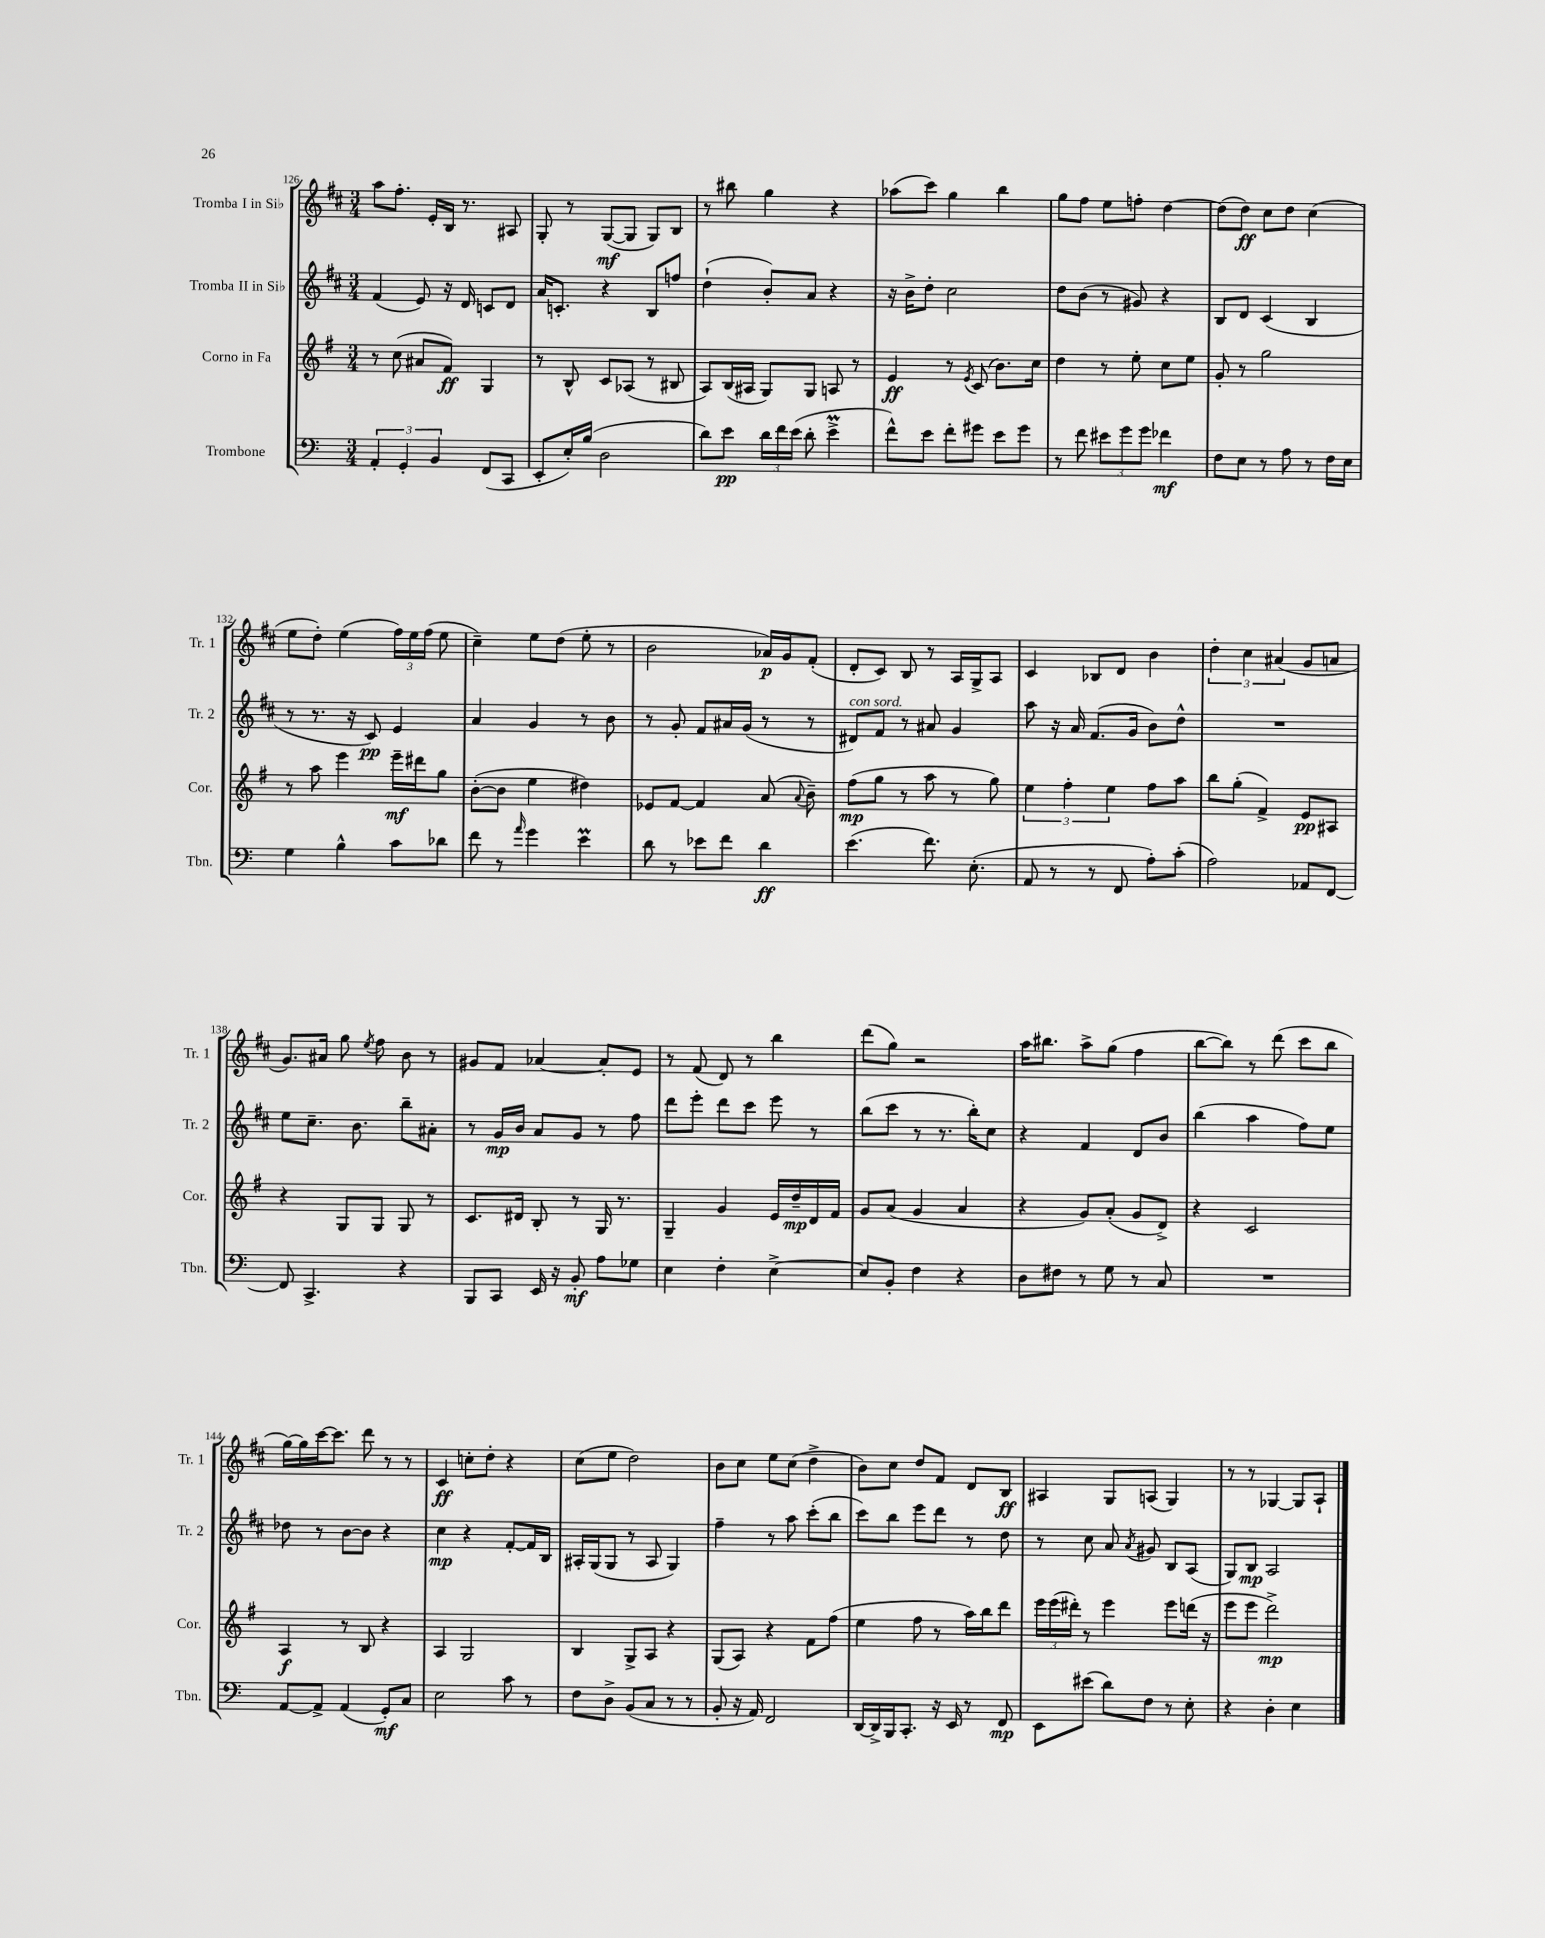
<<
\new StaffGroup <<
\new Staff = "s0" \with { instrumentName = "Tromba I in Sib" shortInstrumentName = "Tr. 1" } {
    \clef treble \key d \major \numericTimeSignature \time 3/4
    \autoBeamOff a''8[ fis''8.]-. e'16[-. b16] r8. ais8 |
    g8-. r8 g8[~\mf( g8] g8[) b8] |
    r8 bis''8 g''4 r4 |
    aes''8[( cis'''8]) g''4 b''4 |
    g''8[ fis''8] e''8[ f''8]-. d''4~ |
    d''8[( d''8]\ff) cis''8[ d''8] cis''4( |
    e''8[ d''8]-.) e''4( \tuplet 3/2 { fis''16[) e''16 fis''16]( } e''8 |
    cis''4--) e''8[ d''8]( e''8-. r8 |
    b'2 aes'16[\p) g'16 fis'8]-.( |
    d'8[-. cis'8]) b8 r8 a16[ g16-> a8] |
    cis'4 bes8[ d'8] b'4 |
    \tuplet 3/2 { d''4-. cis''4 ais'4( } g'8[ a'8] |
    g'8.[) ais'16] g''8 \acciaccatura { e''8 } fis''8 b'8 r8 |
    gis'8[ fis'8] aes'4~ aes'8[-. e'8] |
    r8 fis'8( d'8) r8 b''4 |
    d'''8[( g''8]) r2 |
    a''16[ bis''8.] a''8[-> g''8]( fis''4 |
    b''8[~ b''8]) r8 d'''8( cis'''8[ b''8] |
    g''16[~) g''16 cis'''16~ cis'''8.] d'''8 r8 r8 |
    cis'4\ff c''8[-. d''8]-. r4 |
    cis''8[( e''8] d''2) |
    b'8[ cis''8] e''8[ cis''8]( d''4-> |
    b'8[) cis''8] d''8[ fis'8] d'8[ b8]\ff |
    ais4 g8[ a8]( g4) |
    r8 r8 ges4~ ges8[ a8]-! \bar "|." |
}
\new Staff = "s1" \with { instrumentName = "Tromba II in Sib" shortInstrumentName = "Tr. 2" } {
    \clef treble \key d \major \numericTimeSignature \time 3/4
    \autoBeamOff fis'4( e'8) r16 d'16 c'8[ d'8] |
    a'16[ c'8.]-. r4 b8[ f''8] |
    d''4-!( b'8[-.) a'8] r4 |
    r16 b'16[-> d''8]-. cis''2 |
    d''8[ b'8]( r8 gis'8) r4 |
    b8[ d'8] cis'4( b4 |
    r8 r8. r16 cis'8\pp) e'4 |
    a'4 g'4 r8 b'8 |
    r8 g'8-. fis'8[ ais'16 g'16]( r8 r8 |
    dis'8[^\markup { \italic "con sord." }) fis'8] r8 ais'8 g'4 |
    a''8 r16 a'16 fis'8.[( g'16] b'8[) d''8]-^ |
    R2. |
    e''8[ cis''8.]-- b'8. b''8[-- ais'8]-. |
    r8 g'16[\mp b'16] a'8[ g'8] r8 fis''8 |
    d'''8[ e'''8]-. d'''8[ cis'''8] e'''8 r8 |
    b''8[( cis'''8] r8 r8. b''16[-.) cis''8] |
    r4 fis'4 d'8[ b'8] |
    b''4( a''4 fis''8[) e''8] |
    des''8 r8 b'8[~ b'8] r4 |
    cis''4\mp r4 fis'8[~-. fis'16 b16] |
    ais16[-. g16( g8] r8 ais8 g4) |
    fis''4-- r8 a''8 cis'''8[-.( b''8] |
    cis'''8[) b''8] e'''8[ d'''8] r8 d''8 |
    r8 cis''8 a'8 \acciaccatura { a'8 } gis'8 b8[ a8]( |
    g8[) b8]\mp a2 \bar "|." |
}
\new Staff = "s2" \with { instrumentName = "Corno in Fa" shortInstrumentName = "Cor." } {
    \clef treble \key g \major \numericTimeSignature \time 3/4
    \autoBeamOff r8 c''8( ais'8[ fis'8]\ff) g4 |
    r8 b8-^ c'8[ aes8]( r8 bis8 |
    a8[) b16( ais16] g8[) g8] a8 r8 |
    e'4\ff r8 \acciaccatura { e'8 } c'8( b'8.[) c''16] |
    d''4 r8 e''8-. c''8[ e''8] |
    g'8-. r8 g''2 |
    r8 a''8 e'''4 e'''16[--\mf dis'''16 g''8] |
    b'8[~-.( b'8] e''4 dis''4) |
    ees'8[ fis'8]~ fis'4 a'8( \appoggiatura { a'8 } b'8--) |
    fis''8[\mp( g''8] r8 a''8 r8 g''8) |
    \tuplet 3/2 { e''4 fis''4-. e''4 } fis''8[ a''8] |
    b''8[ g''8]-.( fis'4->) e'8[\pp ais8] |
    r4 g8[ g8] g8 r8 |
    c'8.[ dis'16] b8-. r8 g16 r8. |
    g4-- g'4 e'16[ d''16--\mp d'16 fis'16] |
    g'8[ a'8]( g'4 a'4 |
    r4 g'8[) a'8]-.( g'8[ d'8]->) |
    r4 c'2 |
    a4\f r8 b8 r4 |
    a4 g2 |
    b4 g8[-> a8] r4 |
    g8[( a8]) r4 fis'8[ fis''8]( |
    e''4 fis''8 r8 a''16[) b''16 d'''8] |
    \tuplet 3/2 { e'''16[ e'''16( dis'''16]-.) } r8 e'''4 e'''8[ d'''16]( r16 |
    e'''8[ e'''8] d'''2->\mp) \bar "|." |
}
\new Staff = "s3" \with { instrumentName = "Trombone" shortInstrumentName = "Tbn." } {
    \clef bass \key c \major \numericTimeSignature \time 3/4
    \autoBeamOff \tuplet 3/2 { a,4-. g,4-. b,4 } f,8[( c,8] |
    e,8[-. e16-.) b16]( d2 |
    d'8[) e'8]\pp \tuplet 3/2 { d'16[ f'16 e'16]( } d'8-. e'4->\prall |
    f'8[-^) e'8] f'8[-. gis'8] e'8[ gis'8] |
    r8 f'8 \tuplet 3/2 { eis'8[ g'8 g'8] } fes'4\mf |
    f8[ e8] r8 a8 r8 f16[ e16] |
    g4 b4-^ c'8[ des'8] |
    f'8 r8 \grace { a'16 } g'4 e'4\prall |
    d'8 r8 ees'8[ f'8] d'4\ff |
    e'4.( f'8.) e8.-.( |
    a,8 r8 r8 f,8 a8[-.) c'8]-.( |
    a2) aes,8[ f,8]~ |
    f,8 c,4.-> r4 |
    b,,8[ c,8] e,16 r16 b,8-.\mf a8[ ges8] |
    e4 f4-. e4~-> |
    e8[ b,8]-. f4 r4 |
    d8[ fis8] r8 g8 r8 c8 |
    R2. |
    a,8[~ a,8]-> a,4( g,8[-.\mf) c8] |
    e2 c'8 r8 |
    f8[ d8]-> b,8[( c8] r8 r8 |
    b,8-. r16 a,16) f,2 |
    d,16[~ d,16-> b,,16 c,8.]-. r16 e,16 r8 f,8\mp |
    e,8[ eis'8]( d'8[) f8] r8 e8-. |
    r4 d4-. e4 \bar "|." |
}
>>
>>
\layout { \context { \Score currentBarNumber = #126 } }
